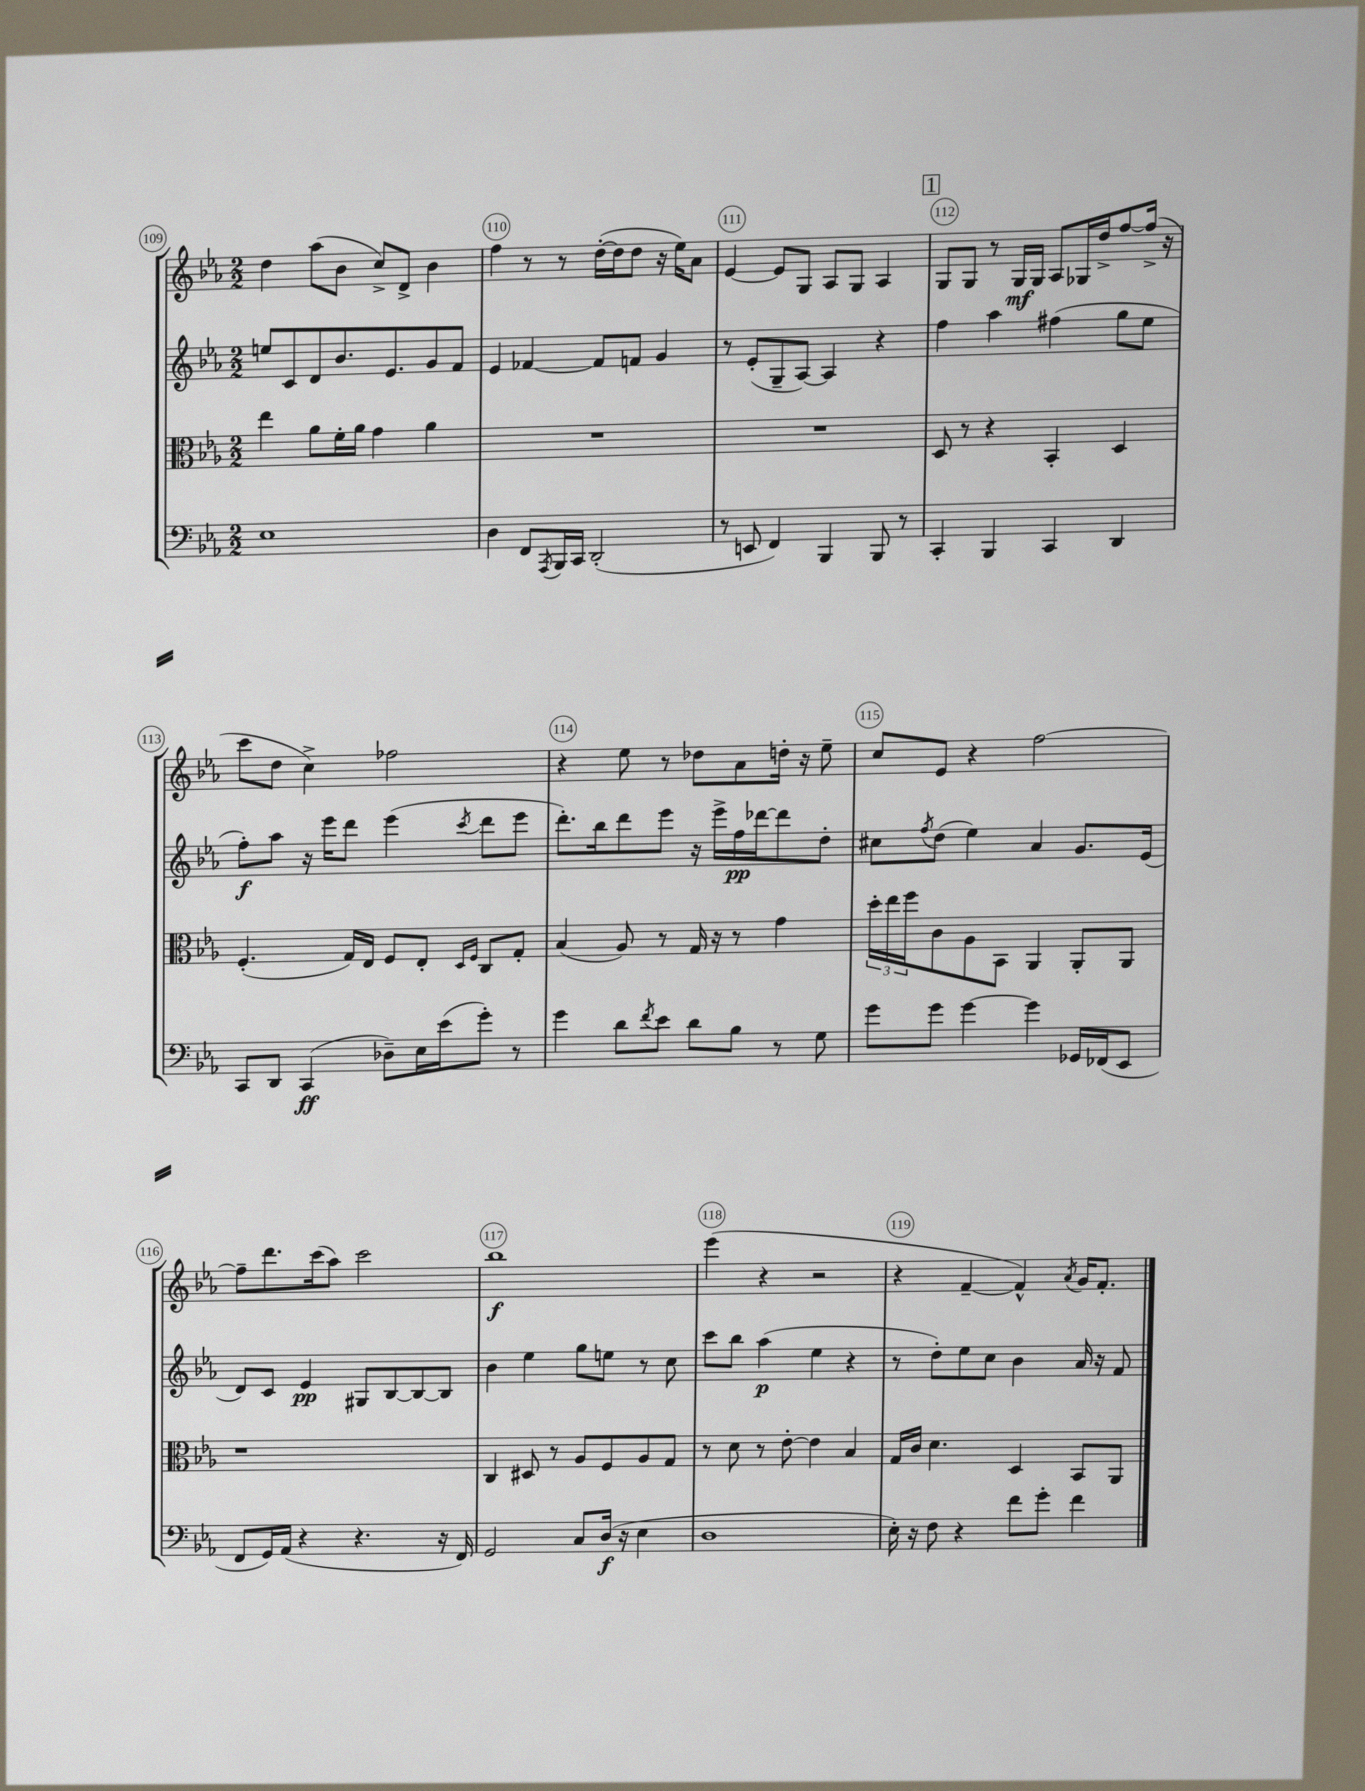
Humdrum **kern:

**kern	**dynam	**kern	**kern	**dynam	**kern	**dynam
*part4	*part4	*part3	*part2	*part2	*part1	*part1
*staff4	*staff4	*staff3	*staff2	*staff2	*staff1	*staff1
*clefF4	*	*clefC3	*clefG2	*	*clefG2	*
*k[b-e-a-]	*	*k[b-e-a-]	*k[b-e-a-]	*	*k[b-e-a-]	*
*M2/2	*	*M2/2	*M2/2	*	*M2/2	*
=109	=109	=109	=109	=109	=109	=109
1E-	.	4ee-\	8een/L	.	4dd\	.
.	.	.	8c/	.	.	.
.	.	8a-\L	8d/	.	(8aa-\L	.
.	.	16f'\L	8.b-/	.	8b-\J	.
.	.	16a-\JJ	.	.	.	.
.	.	4g\	.	.	8cc^/L)	.
.	.	.	8.e-/	.	.	.
.	.	.	.	.	8d^/J	.
.	.	4a-\	8g/	.	4b-\	.
.	.	.	8f/J	.	.	.
=110	=110	=110	=110	=110	=110	=110
4D\	.	1r	4e-/	.	4ff\	.
8FF/L	.	.	[4f-X/	.	8r	.
8qAAA-/	.	.	.	.	.	.
16BBB-/L	.	.	.	.	8r	.
16CC/JJ	.	.	.	.	.	.
(2DD'/	.	.	8f-/L]	.	([16dd'\LL	.
.	.	.	.	.	16dd\J]	.
.	.	.	8fn/J	.	8dd\J	.
.	.	.	4g/	.	16r	.
.	.	.	.	.	16ee-\KL)	.
.	.	.	.	.	8a-\J	.
=111	=111	=111	=111	=111	=111	=111
8r	.	1r	8r	.	[4e-/	.
8EEn/	.	.	(8e-'/L	.	.	.
4FF/)	.	.	8G~/	.	8e-/L]	.
.	.	.	[8A-/J)	.	8G/J	.
4BBB-/	.	.	4A-/]	.	8A-/L	.
.	.	.	.	.	8G/J	.
8BBB-/	.	.	4r	.	4A-/	.
8r	.	.	.	.	.	.
!!LO:REH:place=s1:t=1
=112	=112	=112	=112	=112	=112	=112
4CC'/	.	8D/	4ff\	.	8G/L	.
.	.	8r	.	.	8G/J	.
4BBB-/	.	4r	4aa-\	.	8r	.
.	.	.	.	.	16G/LL	mf
.	.	.	.	.	16G/JJ	.
4CC/	.	4BB-'/	(4ff#X\	.	8A-/L	.
.	.	.	.	.	16G-X/L	.
.	.	.	.	.	16dd^/J	.
4DD/	.	4D/	8gg\L	.	[8ff/	.
.	.	.	8ee-\J	.	(16ff^/Jk]	.
.	.	.	.	.	16r	.
!!LO:LB:g=z
=113	=113	=113	=113	=113	=113	=113
8CC/L	.	(4.F'/	8ff'\L)	f	8ccc\L	.
8DD/J	.	.	8aa-\J	.	8dd\J	.
(4CC/	ff	.	16r	.	4cc^\)	.
.	.	.	16eee-\KL	.	.	.
.	.	16G/LL)	8ddd\J	.	.	.
.	.	16E-/JJ	.	.	.	.
8D-X~\L)	.	8F/L	(4eee-\	.	2ff-X\	.
16E-\L	.	8E-'/J	.	.	.	.
(16e-\J	.	.	.	.	.	.
.	.	16qqD/LL	.	.	.	.
.	.	16qqF/JJ	8qccc/	.	.	.
8g'\J)	.	8C/L	8ddd\L	.	.	.
8r	.	8G'/J	8eee-\J	.	.	.
=114	=114	=114	=114	=114	=114	=114
4g\	.	(4B-/	8.ddd'\L)	.	4r	.
.	.	.	16bb-\k	.	.	.
8d\L	.	8A-/)	8ddd\	.	8ee-\	.
8qf/	.	.	.	.	.	.
8e-\J	.	8r	8eee-\J	.	8r	.
8d\L	.	16G/	16r	.	8dd-X\L	.
.	.	16r	16eee-^\LL	.	.	.
8B-\J	.	8r	16ff\	pp	8a-\	.
.	.	.	[16ddd-X\J	.	.	.
8r	.	4g\	8ddd-\]	.	16ddn'\Jk	.
.	.	.	.	.	16r	.
8G\	.	.	8dd'\J	.	8ee-~\	.
=115	=115	=115	=115	=115	=115	=115
8g\L	.	24dd'\LL	8cc#X\L	.	8cc/L	.
.	.	24ee-\	.	.	.	.
.	.	24ff\J	.	.	.	.
.	.	.	8qff/	.	.	.
8g\J	.	8c\	(8dd\J	.	8e-/J	.
[4g\	.	8A-\	4ee-\)	.	4r	.
.	.	8BB-\J	.	.	.	.
4g\]	.	4AA-/	4a-/	.	[2ff\	.
16GG-X/LL	.	8AA-'/L	8.g/L	.	.	.
(16FF-X/J	.	.	.	.	.	.
8EE-/J	.	8AA-/J	.	.	.	.
.	.	.	(16e-/Jk	.	.	.
!!LO:LB:g=z
=116	=116	=116	=116	=116	=116	=116
8FF/L	.	1r	8d/L)	.	8ff~\L]	.
16GG/L)	.	.	8c/J	.	8.ddd\	.
(16AA-/JJ	.	.	.	.	.	.
4r	.	.	4e-/	pp	.	.
.	.	.	.	.	(16ccc\k	.
.	.	.	.	.	8aa-\J)	.
4.r	.	.	8G#X/L	.	2ccc\	.
.	.	.	[8B-/	.	.	.
.	.	.	8B-/_	.	.	.
16r	.	.	8B-/J]	.	.	.
16FF/)	.	.	.	.	.	.
=117	=117	=117	=117	=117	=117	=117
2GG/	.	4C/	4b-\	.	1bb-	f
.	.	8D#X/	4ee-\	.	.	.
.	.	8r	.	.	.	.
8C/L	.	8A-/L	8gg\L	.	.	.
(16D/Jk	f	8F/	8een\J	.	.	.
16r	.	.	.	.	.	.
4E-\	.	8A-/	8r	.	.	.
.	.	8G/J	8cc\	.	.	.
=118	=118	=118	=118	=118	=118	=118
1D	.	8r	8ccc\L	.	(4eee-\	.
.	.	8d\	8bb-\J	.	.	.
.	.	8r	(4aa-\	p	4r	.
.	.	[8e-'\	.	.	.	.
.	.	4e-\]	4ee-\	.	2r	.
.	.	4B-/	4r	.	.	.
=119	=119	=119	=119	=119	=119	=119
16E-'\)	.	16G/LL	8r	.	4r	.
16r	.	16c/JJ	.	.	.	.
8F\	.	4.d\	8dd'\L)	.	.	.
4r	.	.	8ee-\	.	[4f~/	.
.	.	.	8cc\J	.	.	.
8f\L	.	4D/	4b-\	.	4f^^/])	.
8g'\J	.	.	.	.	.	.
.	.	.	.	.	8qa-/	.
4f\	.	8BB-/L	16a-/	.	16g/KL	.
.	.	.	16r	.	8.f'/J	.
.	.	8AA-/J	8f/	.	.	.
==	==	==	==	==	==	==
*-	*-	*-	*-	*-	*-	*-
